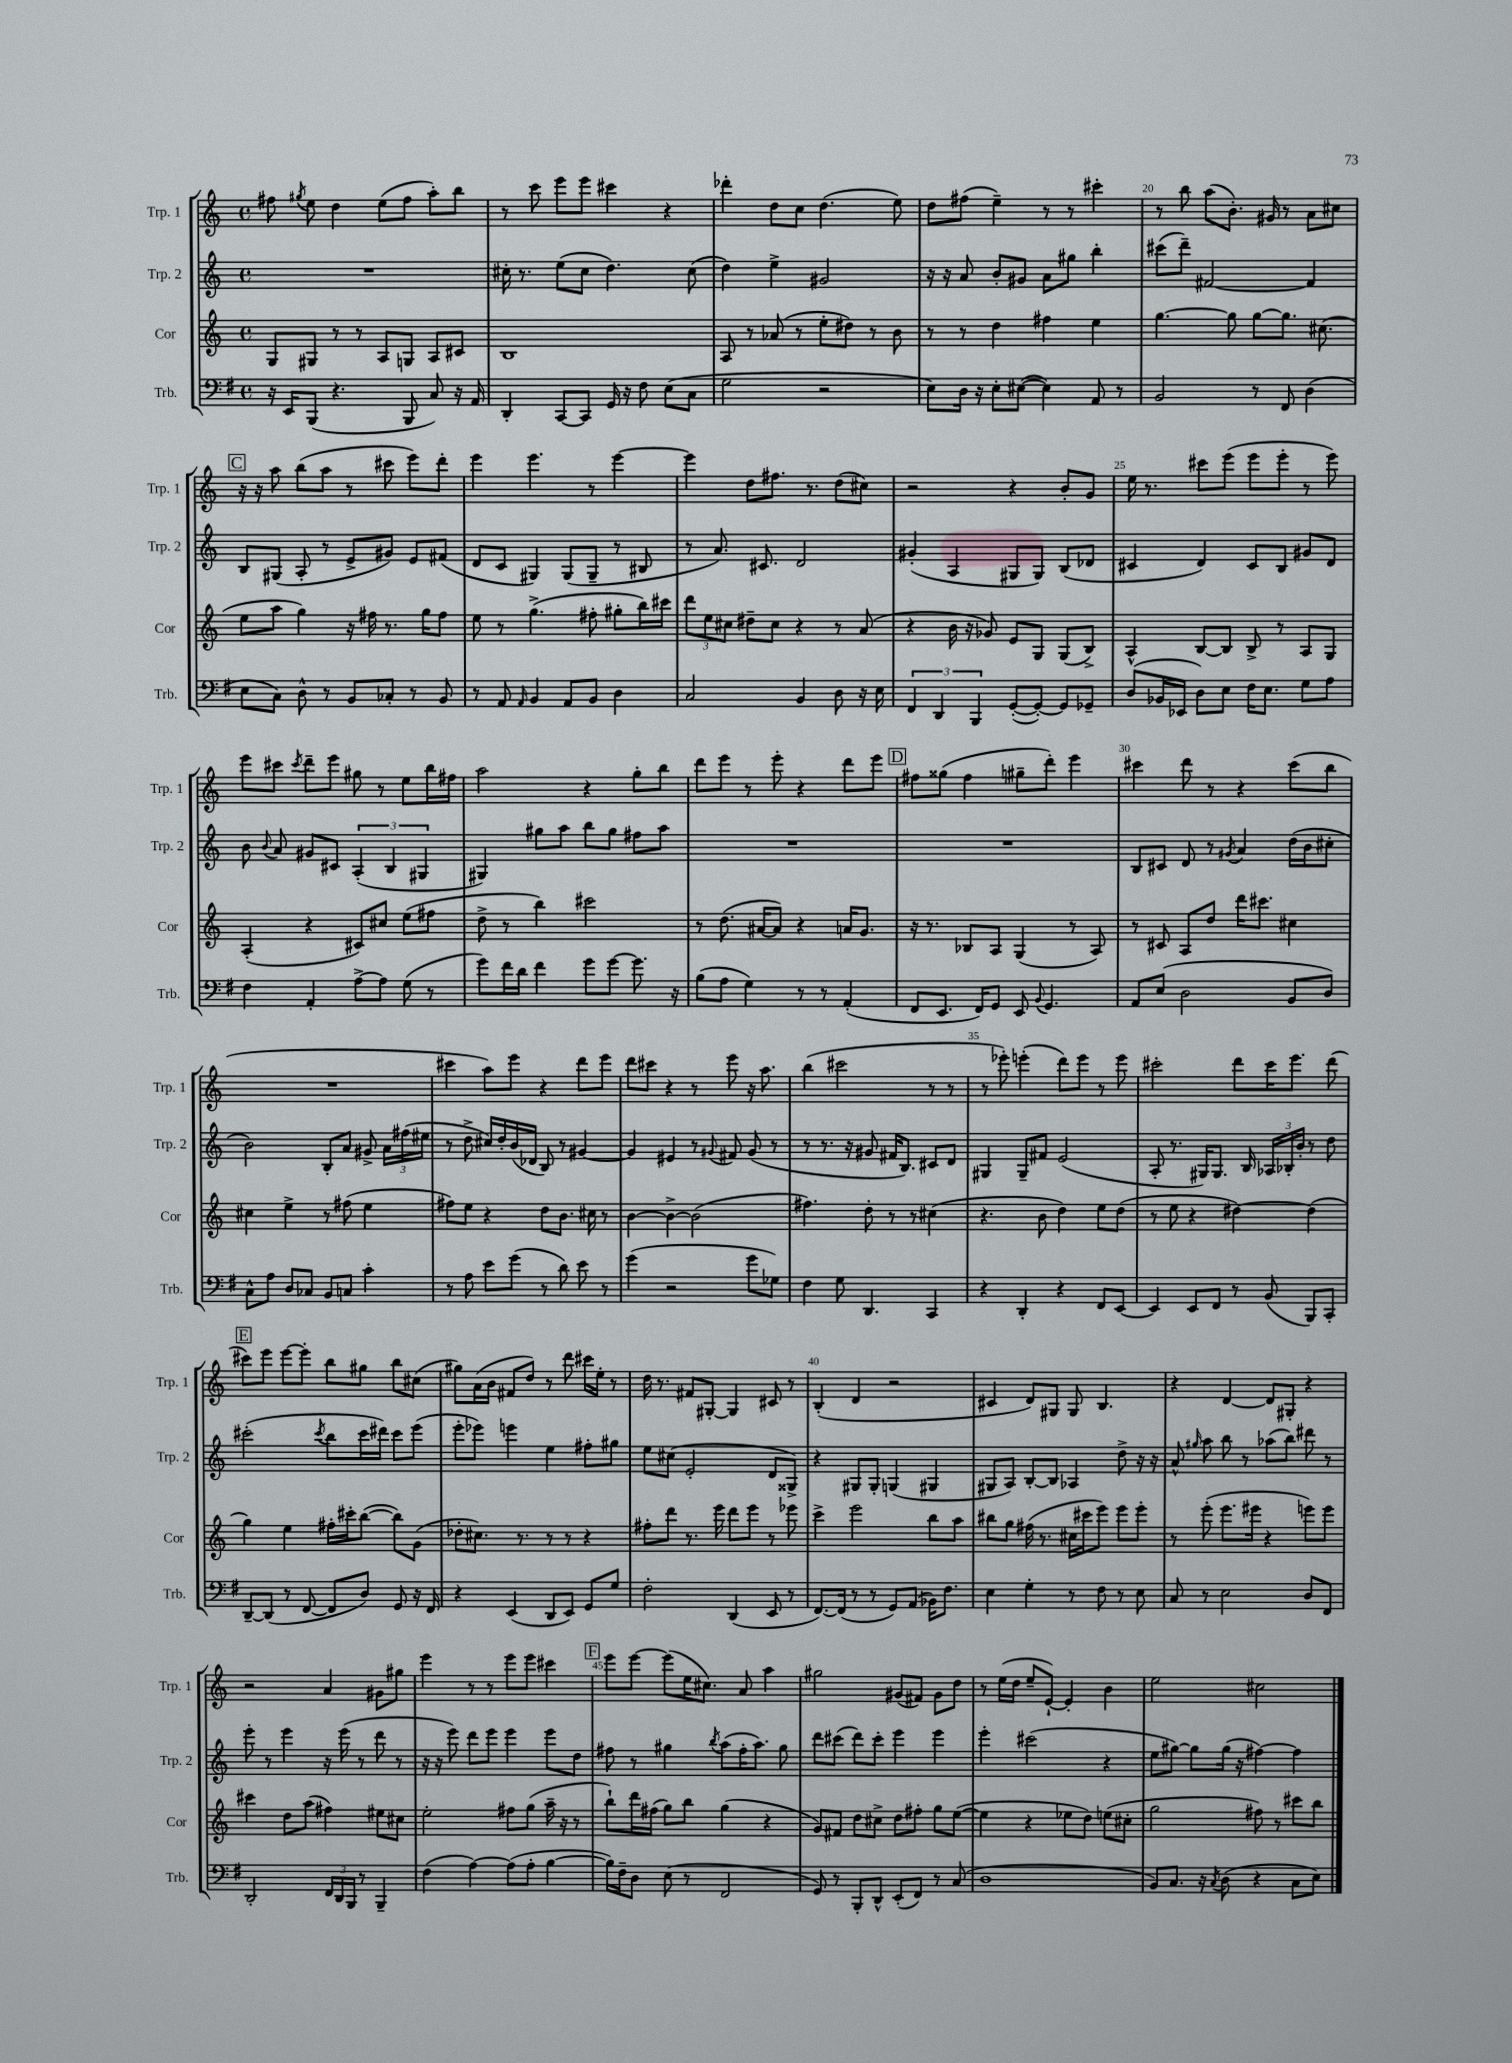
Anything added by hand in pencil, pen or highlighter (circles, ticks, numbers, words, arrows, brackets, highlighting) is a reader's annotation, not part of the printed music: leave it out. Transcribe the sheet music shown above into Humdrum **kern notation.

**kern	**kern	**kern	**kern
*staff4	*staff3	*staff2	*staff1
*clefF4	*clefG2	*clefG2	*clefG2
*k[f#]	*k[]	*k[]	*k[]
*M4/4	*M4/4	*M4/4	*M4/4
*met(c)	*met(c)	*met(c)	*met(c)
16r	8G	1r	8ff#
16EE	.	.	.
.	.	.	8qgg#
(8BBB	8G#	.	8ee
4.r	8r	.	4dd
.	8r	.	.
.	8A	.	(8ee
8BBB	8G	.	8ff#
8C)	8A	.	8aa')
16r	8c#	.	8bb
16AA	.	.	.
=	=	=	=
4DD'	1B	16cc#'	8r
.	.	8.r	.
.	.	.	8ccc
[8CC	.	(8ee	8eee
8CC]	.	8cc#	8eee
16GG	.	4.dd)	4ccc#
16r	.	.	.
8F#	.	.	.
(8E	.	.	4r
8C	.	(8cc#	.
=	=	=	=
2G	8A	4dd)	4ddd-'
.	8r	.	.
.	(8a-	4ee^	8dd
.	8r	.	8cc
2r	8ee'	2g#	(4.dd
.	8dd#)	.	.
.	8r	.	.
.	8b	.	8ee)
=	=	=	=
8E)	8r	16r	8dd
.	.	16r	.
16D	8r	8a	(8ff#
16r	.	.	.
8E'	4dd	8b'	4ee~)
([8E#	.	8g#	.
4E#])	4ff#	8a	8r
.	.	8gg#	8r
8AA	4ee	4bb'	4ccc#'
8r	.	.	.
=	=	=	=
2BB	[4.gg	(8ccc#	8r
.	.	8ddd~)	8bb
.	.	[2f#	(8aa
.	8gg]	.	8.b')
8r	[8gg	.	.
.	.	.	16g#
8FF#	8.gg]	.	8r
(4D	.	4f#]	8a
.	(8.cc#	.	.
.	.	.	8cc#
=	=	=	=
8E	8ee	8B	16r
.	.	.	16r
8C)	8aa	(8G#	8aa
8D^^	4gg)	8A'	(8bb
8r	.	8r	8aa
8BB	16r	8e^	8r
.	16ff#	.	.
8C-'	8.r	8g#)	8ccc#
8r	.	8e	8eee)
.	16gg	.	.
8BB	8ff#	(8f#	8ddd'
=	=	=	=
8r	8ee	8d	4eee
8AA	8r	8c	.
16qqAA	.	.	.
4BB	(4.gg^	4G#)	4.eee
8AA	.	(8G#	.
8BB	8ff#'	8G#~	8r
4D	8gg#'	8r	[4eee
.	16bb)	8B#	.
.	16ccc#	.	.
=	=	=	=
2C	12ddd	8r	4eee]
.	12ee	.	.
.	.	8.a)	.
.	12cc#	.	.
.	8dd#~	.	8dd
.	.	8.c#	.
.	8cc#	.	8.ff#
4BB	4r	2d	.
.	.	.	8.r
8D	8r	.	(8dd
16r	(8a	.	8cc#)
16E	.	.	.
=	=	=	=
6FF#	4r	(4g#'	2r
6DD	.	.	.
.	16b	4A	.
.	16r	.	.
6BBB	.	.	.
.	8g-)	.	.
([8GG'	8e	8G#	4r
8GG'_)	8G	8G#)	.
8GG]	(8G	(8B	8b'
8GG-~	8B^)	8d-	8g
=	=	=	=
(8D	4A^^	4c#	16ee
.	.	.	8.r
16BB-	.	.	.
16EE-	.	.	.
8D)	[8B	4d)	8ccc#
8E	8B]	.	(8eee
16F#	8B^	8c#	8eee
8.E	.	.	.
.	8r	8B	8eee'
8G	8A	8g#	8r
8A	8G	8d	8eee)
=	=	=	=
4F#	(4A'	8b	8eee
.	.	8qqb	.
.	.	8a	8ccc#
.	.	.	8qccc#
4AA'	4r	8g#	8ddd~
.	.	8c#	8eee
[8A^	8c#)	(6A'	8gg#
8A]	8cc#	.	8r
.	.	6B	.
(8G	(8ee	.	8ee
.	.	6G#	.
8r	8ff#	.	16bb
.	.	.	16ff#
=	=	=	=
8g)	8dd^	4G#)	2aa
16f#	8r	.	.
16d	.	.	.
4f#	4bb)	8gg#	.
.	.	8aa	.
8g	2ccc#	8bb	4r
[8g	.	8gg#	.
8.g]	.	8ff#	8gg'
.	.	8aa	8bb
16r	.	.	.
=	=	=	=
(8B	8r	1r	8ddd
8A	(8.dd	.	8eee
4G)	.	.	8r
.	[16a#	.	.
.	8a#])	.	8eee'
8r	4r	.	4r
8r	.	.	.
(4AA'	16a	.	8ddd
.	8.g	.	.
.	.	.	8eee
=	=	=	=
8FF#	16r	1r	8ff#
.	8.r	.	.
8.EE	.	.	(8gg##
.	8B-	.	4ff#
16FF#)	.	.	.
8GG	8A	.	.
8EE	(4G	.	8gg#~
8qqBB	.	.	.
4.GG	.	.	8ddd')
.	8r	.	4eee
.	8A)	.	.
=	=	=	=
8AA	8r	8B	4ccc#
(8E	8c#	8c#	.
2D	8A	8d	8ddd
.	8dd	8r	8r
.	.	8qg#	.
.	16ddd	4a	4r
.	8.ccc#	.	.
8BB	4cc#	(16dd	(8ccc#
.	.	16b	.
8D)	.	8cc#'	8bb
=	=	=	=
8C^^	4cc#	2b)	1r
8A	.	.	.
8D	4ee^	.	.
8C-	.	.	.
8BB	8r	8B'	.
8C	(8ff#	8a	.
4c'	4ee	8g#^	.
.	.	24a	.
.	.	(24ff#	.
.	.	24ee#	.
=	=	=	=
8r	8ff#)	8r	4ccc#
8A	8ee	8dd^	.
8e	4r	16cc#)	8aa)
.	.	16dd'	.
(8g	.	(16b	8eee
.	.	16d-	.
8r	8dd	8B)	4r
8d)	8.b	8r	.
8e	.	[4g#	8ddd
.	16cc#	.	.
8r	8r	.	8eee
=	=	=	=
(4g	[4b	4g#]	8ddd
.	.	.	8ccc#
2r	4b^_	4e#	4r
.	(2b]	8r	8r
.	.	8qqg#	.
.	.	8f#	8eee
8g	.	(8g#	16r
.	.	.	8.aa
8G-)	.	8r	.
=	=	=	=
4F#	4.ff#)	8r	(4bb
.	.	8.r	.
8G	.	.	2ccc#
.	.	16r	.
4.DD	8dd'	8g#	.
.	8r	16f#	.
.	.	8.B)	.
.	8r	.	.
4CC	(4cc#	8c#	8r
.	.	8d	8r
=	=	=	=
4r	4.r	4G#	8r
.	.	.	8eee-')
4DD'	.	8G#~	(4eee'
.	8b	8f#	.
4r	4dd)	(2e	8ddd)
.	.	.	8eee
8FF#	8ee	.	8r
[8EE	(8dd	.	8eee
=	=	=	=
4EE]	8r	8A'	2ccc#'
.	8ee	8.r	.
8EE	4r	.	.
.	.	16G#)	.
8FF#	.	8.G#	.
8r	[4dd#)	.	8ddd
.	.	16B	.
(8BB	.	24A-	16ccc#
.	.	24B-'	.
.	.	.	8.eee
.	.	24b'	.
8BBB)	(4dd#]	8r	.
8CC'	.	8dd	(8ddd
=	=	=	=
[8DD~	4gg)	(2ccc#'	8ccc#)
(8DD]	.	.	8eee
8r	4ee	.	[8eee
[8FF#	.	.	8eee']
.	.	8qccc#	.
8FF#]	16ff#'	8bb	8bb
.	16ccc#'	.	.
8D)	([8bb	16ccc#	8gg#
.	.	16ddd#)	.
8GG	8bb])	8ccc#	8bb
16r	(8g	(8eee	(8cc#
16FF#	.	.	.
=	=	=	=
4r	8dd-'	8eee'	8gg#)
.	8.cc#)	8eee-)	(16a
.	.	.	16b
(4EE	.	4eee	8f#
.	8.r	.	.
.	.	.	8dd)
8DD	8r	4ee	8r
8EE)	8r	.	8ddd
8GG	4r	8ff#'	16ccc#
.	.	.	16ee'
8G	.	8gg#	8r
=	=	=	=
2F#'	8ff#'	8ee	16dd
.	.	.	8.r
.	8ddd	(8cc#	.
.	8.r	2e'	8f#
.	.	.	[8G#'
.	16eee	.	.
(4DD	8ddd	.	4G#]
.	8eee	.	.
8EE	8r	8d	8c#
8r	8eee-	8G##^)	8r
=	=	=	=
[8.FF#)	4ccc^	4r	(4B'
(16FF#]	.	.	.
8r	2eee	8G#	4d
8r	.	8G#'	.
8GG)	.	(4G	2r
(8AA	.	.	.
16BB-)	8bb	4G#	.
8.F#	.	.	.
.	8aa	.	.
=	=	=	=
4E	8bb#	8G#	4c#
.	8gg	8A)	.
4G'	(16ff#	[8B'	8d)
.	8.r	.	.
.	.	8B]	8G#
8r	16cc#	4A-	8G#
.	16ccc#	.	.
8F#	8eee)	.	4.B
8r	8eee	8dd^	.
8E	8eee'	16r	.
.	.	16r	.
=	=	=	=
8C	8r	8a^^	4r
.	.	16qqgg#	.
8r	(8eee'	8aa	.
2E	8.eee	8bb	[4d
.	.	8r	.
.	16eee#	.	.
.	4r	(8aa-	8d]
.	.	8bb)	8G#'
8D	8eee)	8ddd#	4r
8FF#	8eee	8r	.
=	=	=	=
2DD'	4ccc#	8eee'	2r
.	.	8r	.
.	8dd	4eee	.
.	(8aa	.	.
24FF#	4ff#)	16r	4a
24DD	.	.	.
.	.	(16eee	.
24BBB	.	.	.
8r	.	8r	.
4BBB~	8ee#	8ddd	8g#
.	8cc#	8r	8gg#
=	=	=	=
(4F#	2ee'	16r	4eee
.	.	16r	.
.	.	8eee)	.
[4A)	.	8ddd	8r
.	.	8eee	8r
(8A]	8ff#	4eee	8eee
8A'	(8gg	.	8eee
[4B	16aa~	8eee	4ccc#
.	16r	.	.
.	8r	8dd	.
=	=	=	=
16B])	8bb`)	8ff#	8eee
16F#~	.	.	.
8D	16ddd	8r	[8eee
.	(16ff#	.	.
(8E	8gg)	4gg#	(8eee]
8r	8bb	.	16ee
.	.	.	8.cc#)
.	.	8qbb	.
2FF#	(4gg	(8aa	.
.	.	16ff#'	8a
.	.	8.aa)	.
.	4r	.	4aa
.	.	8gg#	.
=	=	=	=
8GG)	8g)	8ddd	2gg#
8r	8f#	(8ccc#	.
8BBB'	8dd	8ddd)	.
8DD^^	8cc#^	8ccc#'	.
(8EE'	8dd	4eee	(8g#
8FF#)	8ff#'	.	8f#)
8r	8gg	4eee	8g#
(8C	([8ee	.	8dd
=	=	=	=
1D	4ee]	4eee'	8r
.	.	.	(16ee
.	.	.	16dd
.	4r	(2ccc#	8ee~
.	.	.	[8e`)
.	8ee-	.	4e']
.	8dd)	.	.
.	(8ee	4r	4b
.	8cc#'	.	.
=	=	=	=
8BB)	2gg	8ee	2ee
8.C	.	[8gg#)	.
.	.	8gg#]	.
16r	.	.	.
8qC	.	.	.
(8D	.	(16gg#	.
.	.	16r	.
4r	8ff#)	[4ff#)	2cc#
.	8r	.	.
8C	8ccc#	4ff#]	.
8E)	8bb	.	.
==	==	==	==
*-	*-	*-	*-
